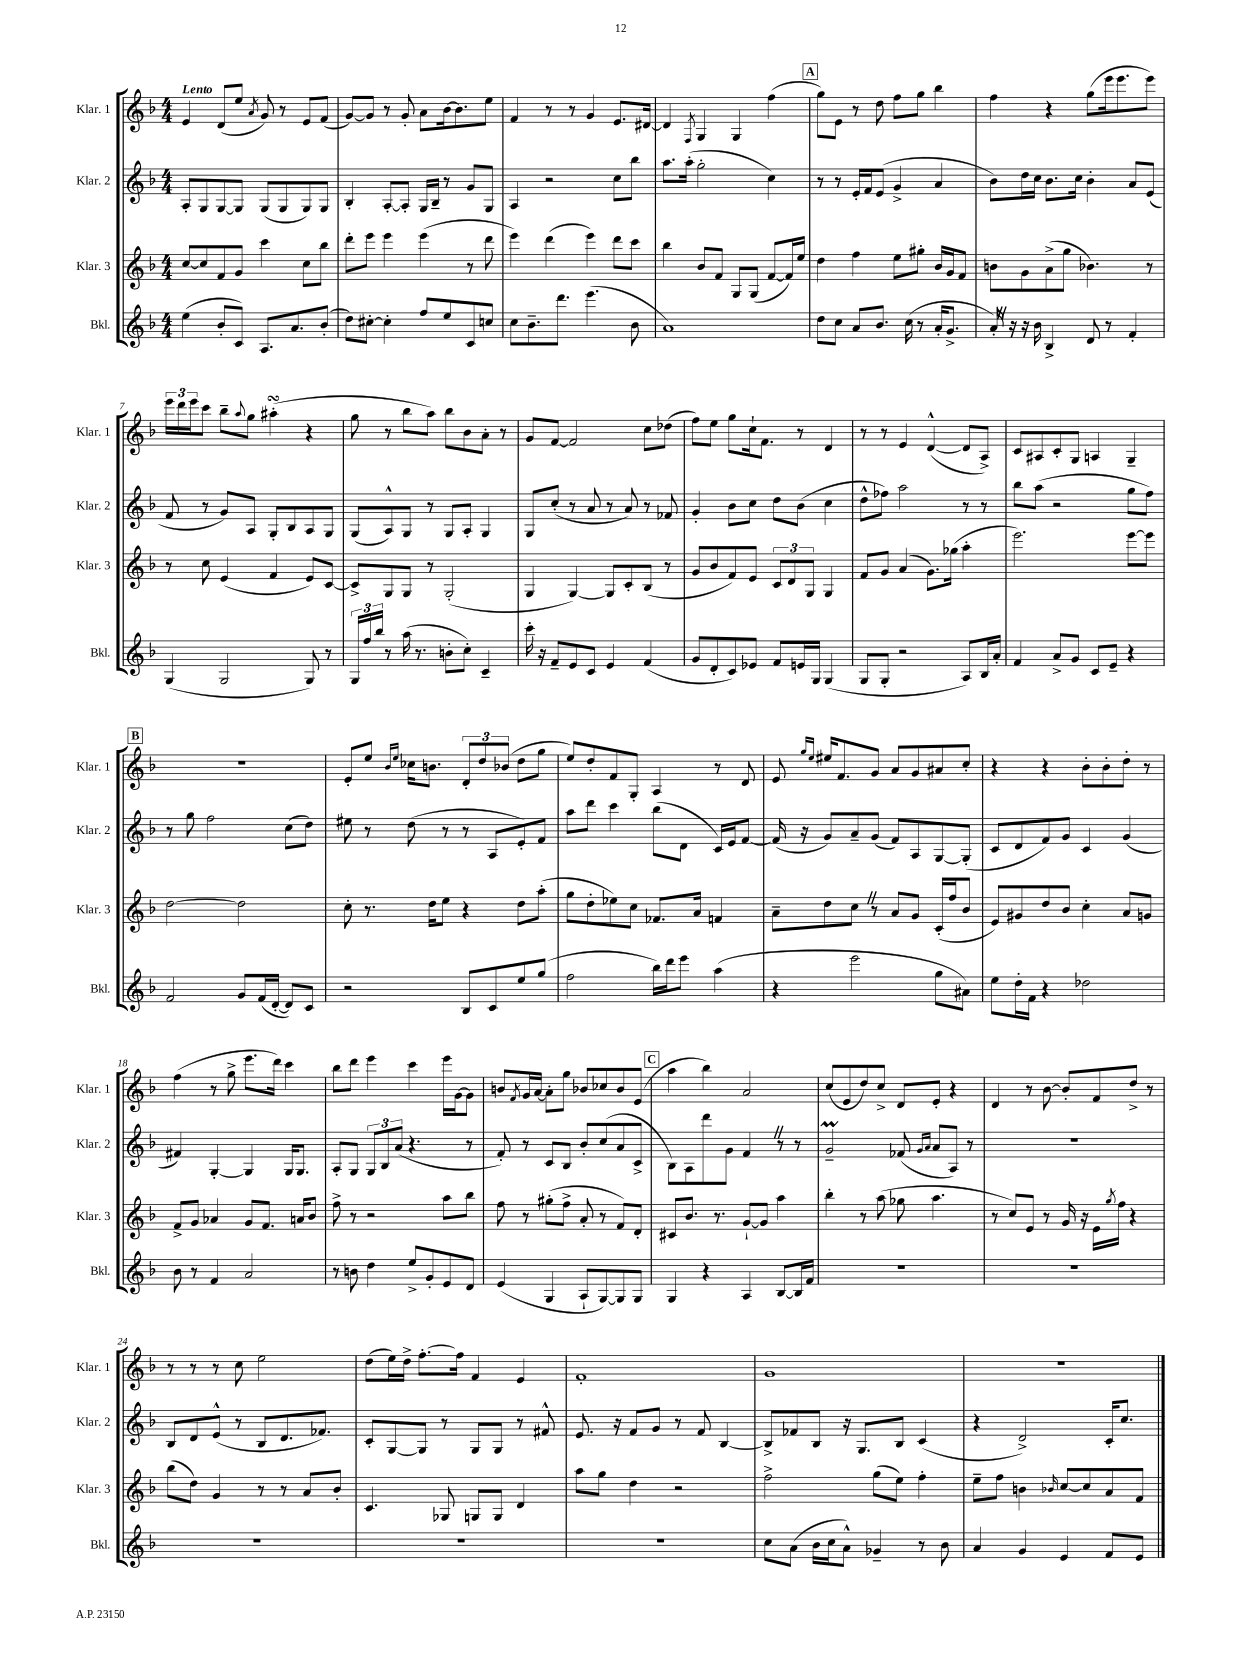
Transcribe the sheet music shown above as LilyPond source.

<<
\new StaffGroup <<
\new Staff = "s0" \with { instrumentName = "Klar. 1" shortInstrumentName = "Klar. 1" } {
    \clef treble \key f \major \numericTimeSignature \time 4/4 \tempo "Lento"
    e'4 d'8( e''8 \acciaccatura { a'8 } g'8) r8 e'8 f'8( |
    g'8~) g'8 r8 g'8-. a'8 bes'16~ bes'8. e''8 |
    f'4 r8 r8 g'4 e'8. dis'16~ |
    dis'4 \acciaccatura { f8 } g4 g4 f''4( |
    \mark \markup { \box "A" } g''8) e'8 r8 d''8 f''8 g''8 bes''4 |
    f''4 r4 g''8( e'''16 e'''8. e'''8) |
    \tuplet 3/2 { e'''16 d'''16 e'''16 } c'''8 bes''8-- \appoggiatura { a''8 } g''8 ais''4-.\turn( r4 |
    g''8 r8 bes''8 a''8) bes''8 bes'8 a'8-. r8 |
    g'8 f'8~ f'2 c''8 des''8( |
    f''8) e''8 g''8 c''16-! f'8. r8 d'4 |
    r8 r8 e'4 d'4~-^( d'8 a8->) |
    c'8 ais8 c'8-. g8 a4 g4-- |
    \mark \markup { \box "B" } R1 |
    e'8-. e''8 \grace { bes'16 e''16 } ces''16 b'8. \tuplet 3/2 { d'8-. d''8 bes'8( } d''8 g''8 |
    e''8) d''8-. f'8 g8-. a4 r8 d'8 |
    e'8 \grace { g''16 e''16 } eis''16 f'8. g'8 a'8 g'8 ais'8 c''8-. |
    r4 r4 bes'8-. bes'8-. d''8-. r8 |
    f''4( r8 g''8-> e'''8. d'''16) c'''4 |
    bes''8 d'''8 e'''4 c'''4 e'''16 g'16~ g'8 |
    b'8 \acciaccatura { f'8 } g'16 a'16~ a'8-. g''8 bes'8 ces''8 bes'8 e'8( |
    \mark \markup { \box "C" } a''4 bes''4) a'2 |
    c''8( e'8 d''8) c''8-> d'8 e'8-. r4 |
    d'4 r8 bes'8~ bes'8-. f'8 d''8-> r8 |
    r8 r8 r8 c''8 e''2 |
    d''8( e''16) d''16-> f''8.~-. f''16 f'4 e'4 |
    f'1-. |
    g'1 |
    R1 \bar "|." |
}
\new Staff = "s1" \with { instrumentName = "Klar. 2" shortInstrumentName = "Klar. 2" } {
    \clef treble \key f \major \numericTimeSignature \time 4/4
    a8-. g8 g8~ g8 g8( g8 g8) g8 |
    bes4-. a8~-. a8-. g16 bes16-- r8 g'8 g8 |
    a4 r2 c''8 bes''8 |
    a''8. a''16-.( g''2-. c''4) |
    \mark \markup { \box "A" } r8 r8 e'16-. f'16 e'8( g'4-> a'4 |
    bes'8) d''16 c''16 bes'8. c''16 bes'4-. a'8 e'8( |
    f'8 r8 g'8) a8 g8-. bes8 a8 g8 |
    g8( a8-^) g8 r8 g8 a8-. g4 |
    g8 c''8-.( r8 a'8 r8 a'8) r8 fes'8 |
    g'4-. bes'8 c''8 d''8 bes'8( c''4 |
    d''8-^ fes''8) a''2 r8 r8 |
    bes''8 a''8( r2 g''8 f''8) |
    \mark \markup { \box "B" } r8 g''8 f''2 c''8( d''8) |
    eis''8 r8 d''8( r8 r8 a8 e'8-.) f'8 |
    a''8 d'''8 c'''4 bes''8( d'8 c'16) e'16 f'8~ |
    f'16( r16 g'8) a'8-- g'8( f'8) a8 g8~ g8-.( |
    c'8 d'8 f'8) g'8 c'4 g'4( |
    fis'4) g4~-. g4 g16 g8. |
    a8-. g8 \tuplet 3/2 { g8 bes8 a'8( } r4. r8 |
    f'8-.) r8 c'8 bes8 bes'8-. c''8( a'8 c'8-> |
    \mark \markup { \box "C" } bes8) a8 d'''8 g'8 f'4 \once \override BreathingSign.text = \markup { \musicglyph "scripts.caesura.straight" } \breathe r8 r8 |
    g'2--\prall fes'8( \grace { g'16 a'16 } a'8 a8) r8 |
    r1 |
    bes8 d'8 e'8-^( r8 bes8 d'8. fes'8.) |
    c'8-. g8~ g8 r8 g8 g8 r8 fis'8-^ |
    e'8. r16 f'8 g'8 r8 f'8 bes4~ |
    bes8-> fes'8 bes8 r16 g8. bes8 c'4( |
    r4 d'2->) c'16-. c''8. \bar "|." |
}
\new Staff = "s2" \with { instrumentName = "Klar. 3" shortInstrumentName = "Klar. 3" } {
    \clef treble \key f \major \numericTimeSignature \time 4/4
    c''8~ c''8 f'8 g'8 c'''4 c''8 bes''8 |
    d'''8-. e'''8 e'''4 e'''4( r8 d'''8 |
    e'''4) d'''4( e'''4) d'''8 c'''8 |
    bes''4 bes'8 f'8 g8 g8( f'8~ f'16) e''16 |
    \mark \markup { \box "A" } d''4 f''4 e''8 gis''8-. bes'16 g'16 f'8 |
    b'8 g'8 a'8->( g''8 bes'4.) r8 |
    r8 c''8 e'4( f'4 e'8) c'8~ |
    c'8-> g8 g8 r8 g2-.( |
    g4 g4~) g8 c'8-. bes8( r8 |
    g'8 bes'8 f'8) e'8 \tuplet 3/2 { c'8 d'8 g8 } g4 |
    f'8 g'8 a'4( g'8.) ges''16( a''4-. |
    e'''2.) e'''8~ e'''8 |
    \mark \markup { \box "B" } d''2~ d''2 |
    c''8-. r8. d''16 e''8 r4 d''8 a''8-.( |
    g''8 d''8-. ees''8) c''8 fes'8. a'16 f'4 |
    a'8-- d''8 c''8 \once \override BreathingSign.text = \markup { \musicglyph "scripts.caesura.straight" } \breathe r8 a'8 g'8 c'16-.( f''16 bes'8 |
    e'8) gis'8 d''8 bes'8 c''4-. a'8 g'8 |
    f'8-> g'8 aes'4 g'8 f'8. a'16 bes'8 |
    f''8-> r8 r2 a''8 bes''8 |
    f''8 r8 gis''8-.( f''8-> a'8-. r8 f'8) d'8-. |
    \mark \markup { \box "C" } cis'8 bes'8. r8. g'8~-! g'8 a''4 |
    bes''4-. r8 a''8( ges''8 a''4. |
    r8 c''8) e'8 r8 g'16 r16 e'16 \acciaccatura { g''8 } f''16 r4 |
    bes''8( d''8) g'4 r8 r8 a'8 bes'8-. |
    c'4. ges8 g8 g8 d'4 |
    a''8 g''8 d''4 r2 |
    f''2-> g''8( e''8) f''4-. |
    e''8-- f''8 b'4 \grace { bes'16 } c''8~ c''8 a'8 f'8 \bar "|." |
}
\new Staff = "s3" \with { instrumentName = "Bkl." shortInstrumentName = "Bkl." } {
    \clef treble \key f \major \numericTimeSignature \time 4/4
    e''4( bes'8-. c'8) a8. a'8. bes'8-.( |
    d''8) cis''8~-. cis''4-. f''8 e''8 c'8 c''8 |
    c''8 bes'8.-- d'''8. e'''4.( bes'8 |
    a'1) |
    \mark \markup { \box "A" } d''8 c''8 a'8 bes'8. c''16( r8 a'16-. g'8.-> |
    a'16-.) \once \override BreathingSign.text = \markup { \musicglyph "scripts.caesura.straight" } \breathe r16 r16 bes'16 bes4-> d'8 r8 f'4-. |
    g4( g2 g8) r8 |
    \tuplet 3/2 { g16 f''16 bes''16 } r8 a''16( r8. b'8-. c''8-.) c'4-- |
    c'''16-. r16 f'8-- e'8 c'8 e'4 f'4( |
    g'8 d'8-. c'8) ees'8 f'8 e'16 g16 g4( |
    g8 g8-. r2 a8) bes16 a'16-. |
    f'4 a'8-> g'8 c'8 e'8-- r4 |
    \mark \markup { \box "B" } f'2 g'8 f'16( d'16~-. d'8) c'8 |
    r2 bes8 c'8 e''8 g''8( |
    f''2 bes''16) d'''16 e'''8 a''4( |
    r4 e'''2 g''8 ais'8) |
    e''8 d''16-. f'16 r4 des''2 |
    bes'8 r8 f'4 a'2 |
    r8 b'8 d''4 e''8-> g'8-. e'8 d'8 |
    e'4( g4 a8-! g8~) g8 g8 |
    \mark \markup { \box "C" } g4 r4 a4 bes8~ bes16 f'16 |
    R1 |
    R1 |
    R1 |
    R1 |
    R1 |
    c''8 a'8( bes'16 c''16 a'8-^) ges'4-- r8 bes'8 |
    a'4 g'4 e'4 f'8 e'8 \bar "|." |
}
>>
>>
